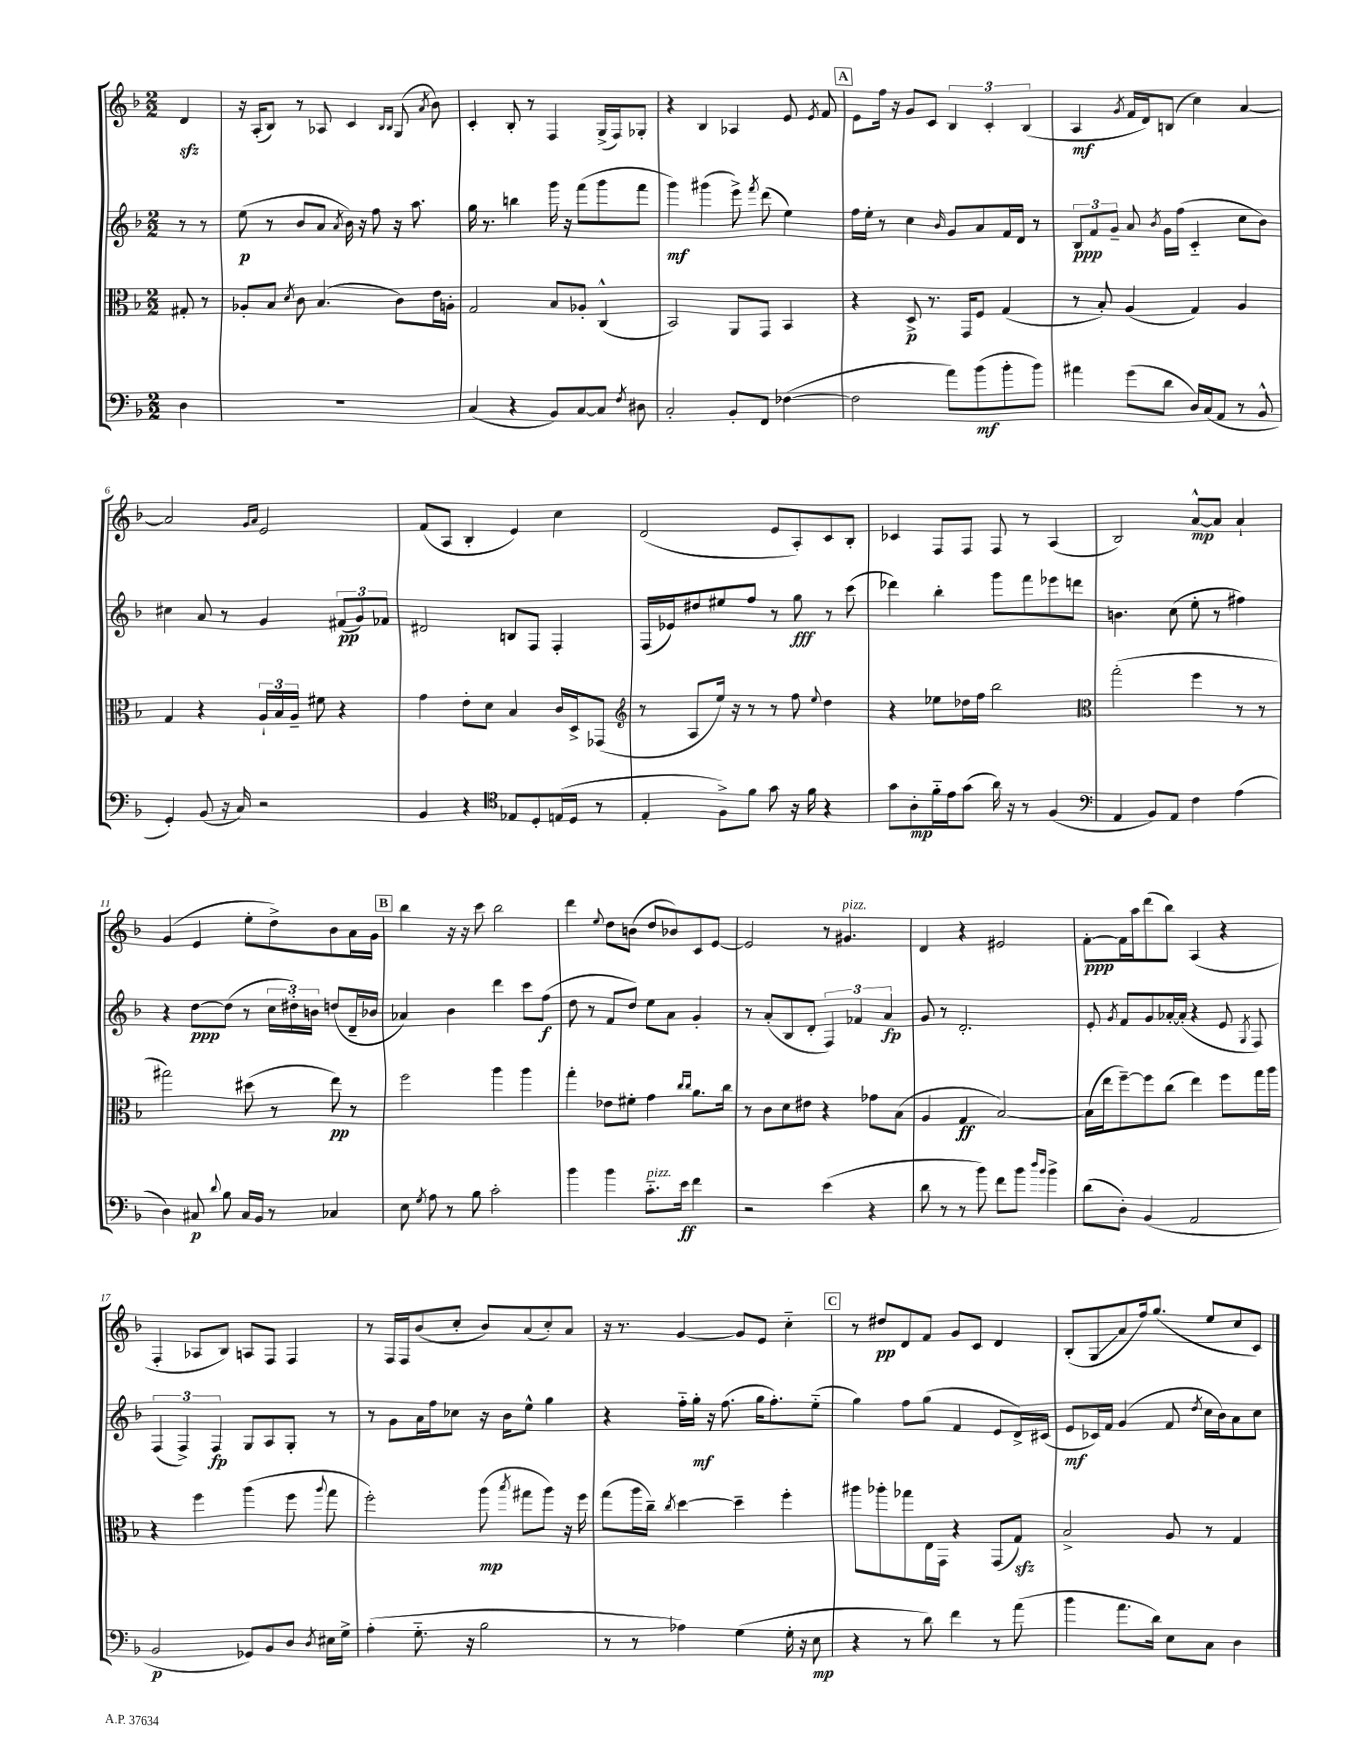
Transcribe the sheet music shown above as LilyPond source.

<<
\new StaffGroup <<
\new Staff = "s0" {
    \clef treble \key f \major \numericTimeSignature \time 2/2 \partial 4
    \autoBeamOff d'4\sfz |
    r16 a16[-.( bes8]) r8 aes8 c'4 \grace { bes16[ bes16] } g8( \acciaccatura { a'8 } bes'8) |
    c'4-. bes8-. r8 f4 g16[->( f16) ges8]-. |
    r4 bes4 aes4 e'8 \acciaccatura { e'8 } f'8 |
    \mark \markup { \box "A" } e'8[ f''16] r16 g'8[ c'8] \tuplet 3/2 { bes4 c'4-. bes4( } |
    a4\mf \acciaccatura { g'8 } f'16[ d'16) b8]( c''4) a'4~ |
    a'2 \grace { g'16[ a'16] } e'2 |
    f'8[( a8] bes4-. e'4) c''4 |
    d'2( e'8[ a8-.) c'8 bes8]-. |
    ces'4 f8[ f8] f8 r8 a4( |
    bes2) a'8[~-^\mp a'8] a'4-! |
    g'4( e'4 e''8[-. d''8->) bes'8 a'16 g'16] |
    \mark \markup { \box "B" } bes''4 r16 r16 c'''8 bes''2 |
    d'''4 \appoggiatura { e''8 } d''8[ b'8]( d''8[ bes'8) c'8 e'8]~ |
    e'2 r8 gis'4.^\markup { \italic "pizz." } |
    d'4 r4 eis'2 |
    f'8[~-.\ppp f'16 a''16 d'''8( bes''8]) a4( r4 |
    f4-. aes8[ bes8]) a8[ f8] f4 |
    r8 f16[ f16 bes'8( c''8]-. bes'8[) a'8( c''8-.) a'8] |
    r16 r8. g'4~ g'8[ e'8] c''4-_ |
    \mark \markup { \box "C" } r8 dis''8[\pp d'8 f'8] g'8[ c'8] d'4 |
    bes8[-.( g8\glissando a'8 f''16) g''8.]( e''8[ c''8 c'8]) \bar "|." |
}
\new Staff = "s1" {
    \clef treble \key f \major \numericTimeSignature \time 2/2 \partial 4
    \autoBeamOff r8 r8 |
    e''8\p( r8 bes'8[ a'8] \acciaccatura { a'8 } bes'16) r16 f''8 r16 a''8. |
    g''16 r8. b''4 g'''16 r16 f'''8[( g'''8 f'''8] |
    g'''4\mf) gis'''4( e'''8->) \acciaccatura { f'''8 } d'''8( e''4) |
    \mark \markup { \box "A" } f''16[ e''16]-. r8 c''4 \grace { bes'16 } g'8[ a'8 f'16 d'16] r8 |
    \tuplet 3/2 { bes8[\ppp f'8 g'8]-- } a'8 \acciaccatura { bes'8 } g'16[ f''16]( c'4-_ c''8[ bes'8]) |
    cis''4 a'8 r8 g'4 \tuplet 3/2 { fis'8[\pp( g'8) fes'8] } |
    dis'2 b8[ f8] f4-. |
    f16[( ees'16) dis''8 eis''8 f''8] r8 g''8\fff r8 c'''8( |
    des'''4) bes''4-. g'''8[ f'''8 ees'''8 d'''8] |
    b'4. c''8( e''8-. r8 fis''4) |
    r4 d''8[~\ppp d''8]( r8 \tuplet 3/2 { c''16[ dis''16-.) b'16] } d''8[( d'16-- bes'16] |
    \mark \markup { \box "B" } aes'4) bes'4 d'''4 c'''8[ f''8]\f( |
    d''8 r8 f'8[ d''8]) e''8[ a'8] g'4-. |
    r8 a'8[-.( bes8 d'8]-. \tuplet 3/2 { f4) fes'4 a'4\fp } |
    g'8 r8 d'2.-. |
    e'8-. \acciaccatura { g'8 } f'8[ g'8 aes'16~-. aes'16]-.( r4 e'8 \acciaccatura { g8 } f8) |
    \tuplet 3/2 { f4( f4->) f4\fp } g8[ a8 g8]-. r8 |
    r8 g'8[ a'16 f''16 ces''8] r16 bes'16[ e''8]-^ g''4 |
    r4 f''16[-_ g''16]-.\mf r16 f''8.( g''16[ f''8.-.) e''8]-_( |
    \mark \markup { \box "C" } g''4) f''8[ g''8]( f'4 e'8[ d'16->) cis'16]( |
    e'8[\mf ces'16) f'16] g'4( f'8 \acciaccatura { d''8 } c''16[ bes'16) a'8 c''8] \bar "|." |
}
\new Staff = "s2" {
    \clef alto \key f \major \numericTimeSignature \time 2/2 \partial 4
    \autoBeamOff gis8-. r8 |
    aes8[-. bes8] \acciaccatura { d'8 } c'8 bes4.( c'8[) e'16 a16]-. |
    g2 bes8[ aes8]-. c4-^( |
    bes,2) a,8[ g,8] bes,4 |
    \mark \markup { \box "A" } r4 d8->\p r8. g,16[ f8] g4( |
    r8 bes8-.) a4( g4) a4 |
    g4 r4 \tuplet 3/2 { a16[-! bes16 a16]-- } fis'8 r4 |
    g'4 e'8[-. d'8] bes4 c'16[ d16-> ges,8]( |
    \clef treble r8 a8[ e''16]) r16 r8 r8 f''8 \appoggiatura { e''8 } d''4 |
    r4 ees''8[ des''16 f''16] bes''2 |
    \clef alto g''2-.( f''4 r8 r8 |
    gis''2) dis''8( r8 e''8\pp) r8 |
    \mark \markup { \box "B" } f''2 a''4 a''4 |
    g''4-. ees'8[ fis'8]-. g'4 \grace { c''16[ c''16] } a'8.[ c''16] |
    r8 c'8[ d'8 eis'8] r4 ges'8[ bes8]( |
    a4 g4\ff bes2~) |
    bes16[( e''16 f''8~--) f''8 c''8]( e''4) f''8[ g''16 a''16] |
    r4 f''4 a''4( f''8 \appoggiatura { a''8 } g''8 |
    f''2-.) a''8\mp( \acciaccatura { bes''8 } gis''8[ a''8]) r16 f''16 |
    g''8[( a''16 c''16]--) \acciaccatura { c''8 } d''4~ d''4-- f''4-. |
    \mark \markup { \box "C" } ais''8[ aes''8-. ges''8 e16 g,16] r4 g,8[( g8]\sfz) |
    bes2-> a8 r8 g4 \bar "|." |
}
\new Staff = "s3" {
    \clef bass \key f \major \numericTimeSignature \time 2/2 \partial 4
    \autoBeamOff d4 |
    R1 |
    c4( r4 bes,8[) c8~ c8] \acciaccatura { f8 } dis8 |
    c2-. bes,8[-. f,8] fes4~( |
    \mark \markup { \box "A" } fes2 a'8[) bes'8\mf( bes'8-. bes'8]) |
    ais'4 g'8[( d'8] d16[) c16( a,8] r8 bes,8-^ |
    g,4-.) bes,8( r16 c16) r2 |
    bes,4 r4 \clef tenor ees8[ d8-. e16( d16] r8 |
    e4-. f8[->) f'8] g'8 r16 f'16 r4 |
    g'8[ a8-.\mp f'16-_ e'16 g'8]( a'16) r16 r8 f4( |
    \clef bass a,4 bes,8[) a,8] f4 a4( |
    d4) cis8\p \appoggiatura { d'8 } bes8 cis16[ bes,16] r8 ces4 |
    \mark \markup { \box "B" } e8 \acciaccatura { g8 } a8 r8 bes8 c'2-. |
    bes'4 bes'4 c'8.[-_^\markup { \italic "pizz." } e'16]\ff f'4 |
    r2 e'4( r4 |
    d'8 r8 r8 bes'8) f'8[ bes'8] \grace { d''16[ bes'16] } bes'4-> |
    d'8[( d8]-.) bes,4( a,2 |
    bes,2\p ges,8[) bes,8 d8] \acciaccatura { d8 } eis16[ g16]-> |
    a4-.( g8.-_ r16 bes2 |
    r8 r8 aes4) g4( g16-. r16 e8\mp |
    \mark \markup { \box "C" } r4 r8 d'8) f'4 r8 a'8( |
    bes'4 a'8.[ d'16]) e8[ c8] d4 \bar "|." |
}
>>
>>
